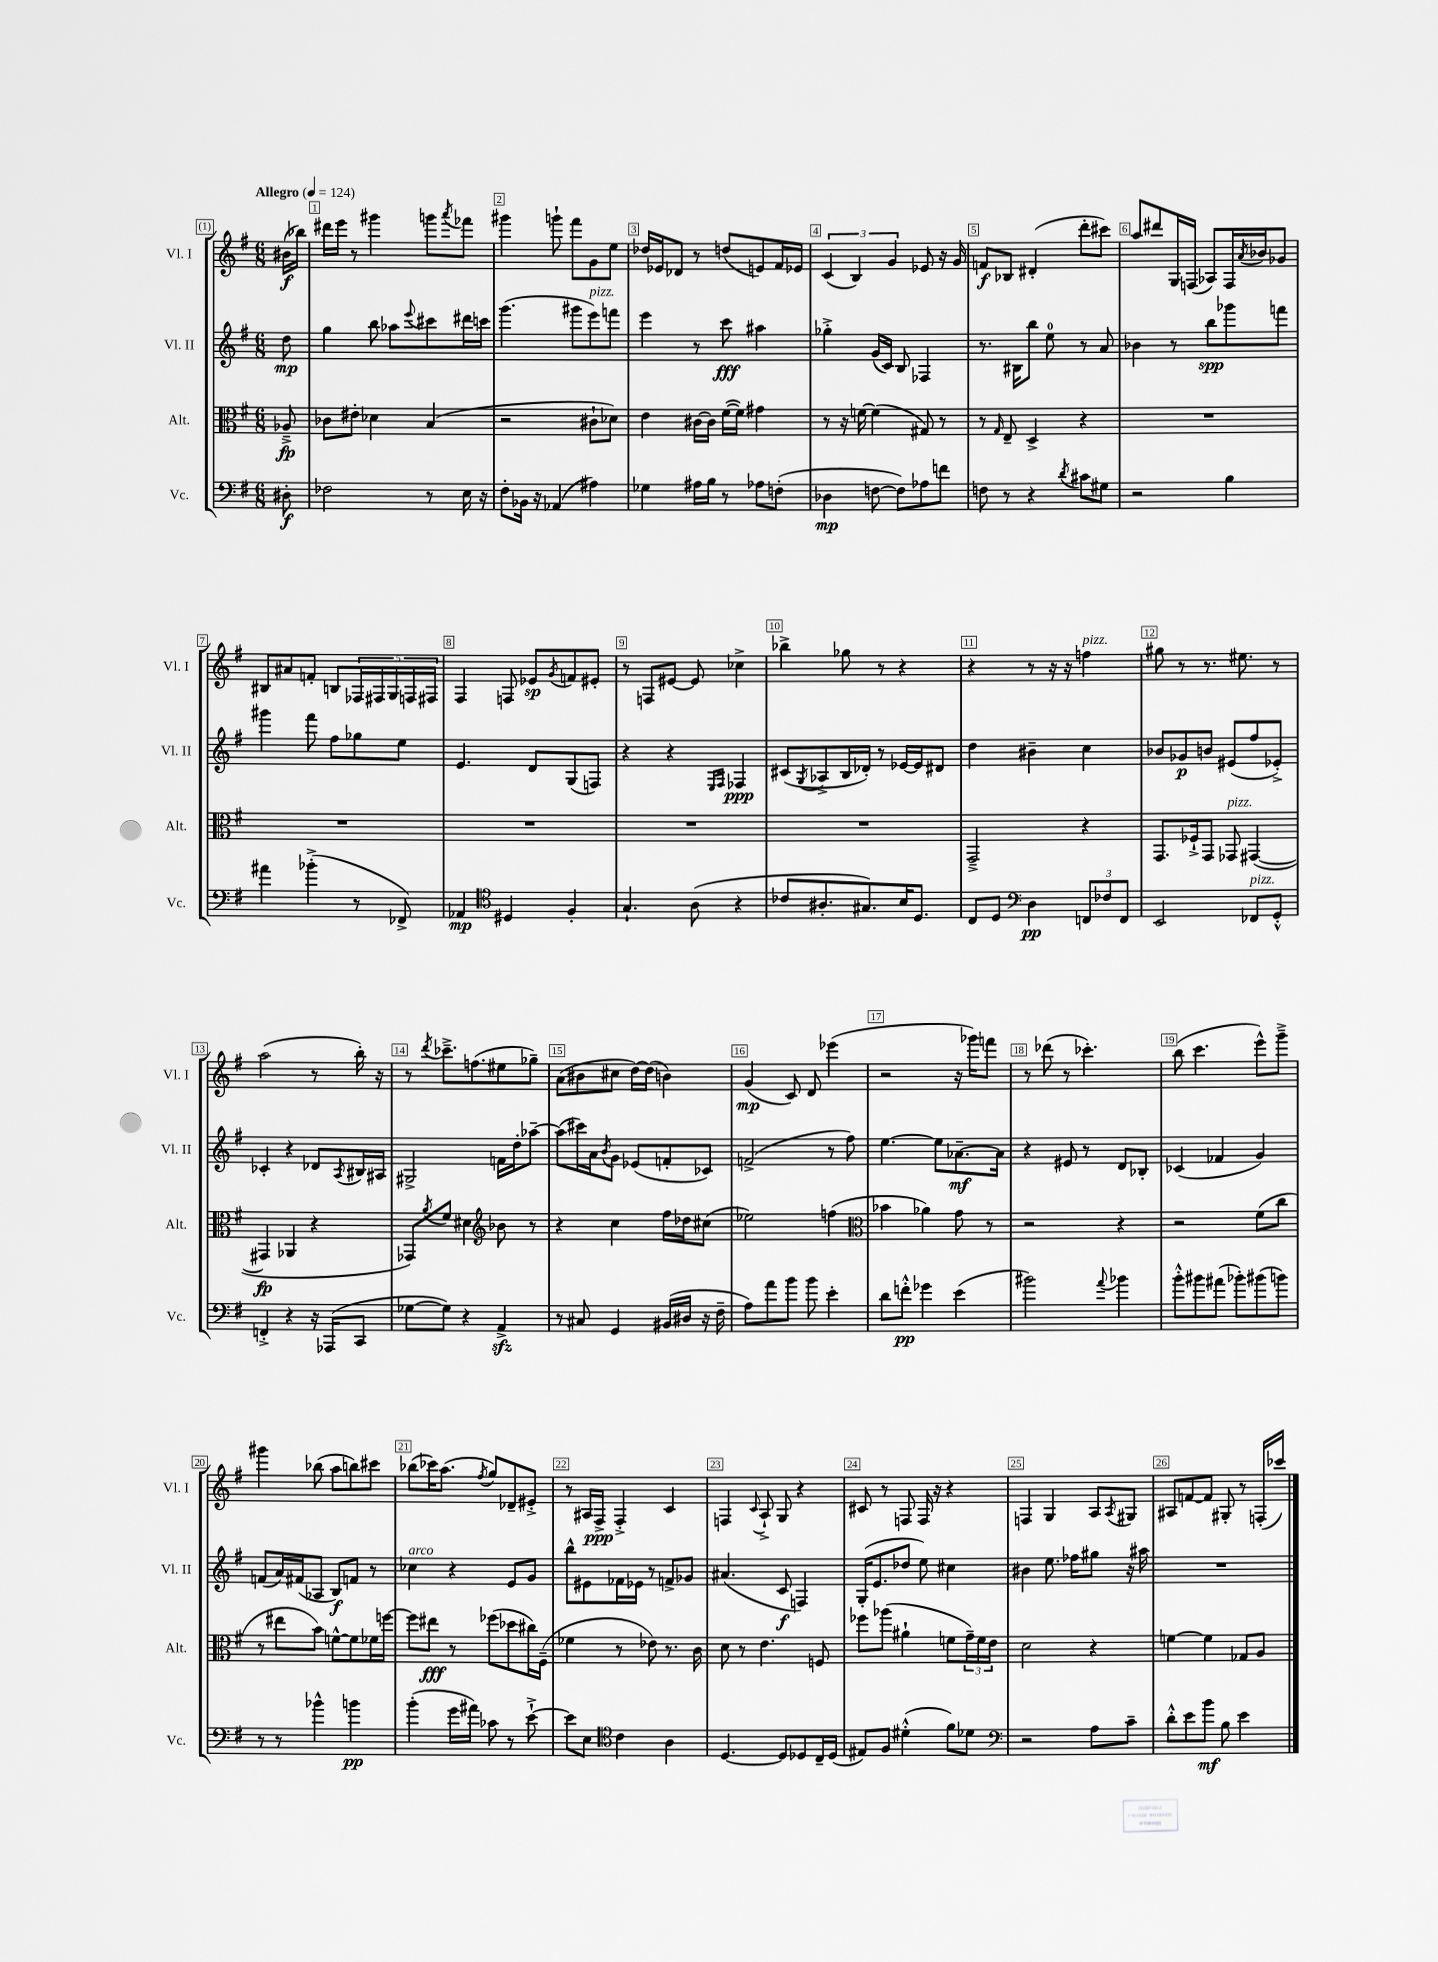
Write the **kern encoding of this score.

**kern	**dynam	**kern	**dynam	**kern	**dynam	**kern	**dynam
*part4	*part4	*part3	*part3	*part2	*part2	*part1	*part1
*staff4	*staff4	*staff3	*staff3	*staff2	*staff2	*staff1	*staff1
*I"Vc.	*	*I"Alt.	*	*I"Vl. II	*	*I"Vl. I	*
*I'Vc.	*	*I'Alt.	*	*I'Vl. II	*	*I'Vl. I	*
*clefF4	*	*clefC3	*	*clefG2	*	*clefG2	*
*k[f#]	*	*k[f#]	*	*k[f#]	*	*k[f#]	*
*M6/8	*	*M6/8	*	*M6/8	*	*M6/8	*
*MM124	*	*MM124	*	*MM124	*	*MM124	*
=	=	=	=	=	=	=	=
!	!	!	!	!	!	!LO:TX:a:B:t=Allegro	!
8D#X'\	f	8A-X~^/	fp	8dd\	mp	(16b#X\LL	f
.	.	.	.	.	.	16bb-X\JJ)	.
=1	=1	=1	=1	=1	=1	=1	=1
2F-X\	.	8c-X\L	.	4gg\	.	16ddd#X\LL	.
.	.	.	.	.	.	16eee\JJ	.
.	.	8e#X'\J	.	.	.	8r	.
.	.	4d-X\	.	8bb\	.	4ggg#X\	.
.	.	.	.	8aa-X\L	.	.	.
.	.	.	.	8qqeee/	.	.	.
8r	.	(4B/	.	8ccc#X\	.	8gggn\L	.
.	.	.	.	.	.	8qaaa/	.
16E\	.	.	.	16ddd#X\L	.	8fff-X\J	.
16r	.	.	.	16cccn\JJ	.	.	.
=2	=2	=2	=2	=2	=2	=2	=2
8F#'\L	.	2r	.	(4.ggg\	.	4ggg#X\	.
16BB-X\Jk	.	.	.	.	.	.	.
16r	.	.	.	.	.	.	.
(4AA-X/	.	.	.	.	.	8gggn`\	.
.	.	.	.	8ggg#X\L	.	8fff#\L	.
!	!	!	!	!LO:TX:a:i:t=pizz.	!	!	!
4A#X\)	.	8c#X`\L	.	8eee\)	.	8g\	.
.	.	8d-X\J)	.	8fffn\J	.	8ee\J	.
=3	=3	=3	=3	=3	=3	=3	=3
4G-X\	.	4e\	.	4eee\	.	16dd-X/LL	.
.	.	.	.	.	.	16e-X/J	.
.	.	.	.	.	.	8d-X/J	.
16A#X\LL	.	[16c#X\LL	.	8r	.	8r	.
16B\JJ	.	16c#\JJ]	.	.	.	.	.
8r	.	([16f#\LL	.	8ccc\	fff	(8ddn/L	.
.	.	16f#\JJ])	.	.	.	.	.
8A-X\L	.	4g#X\	.	4aa#X\	.	8en/)	.
(8Fn'\J	.	.	.	.	.	16f#/L	.
.	.	.	.	.	.	16e-X/JJ	.
=4	=4	=4	=4	=4	=4	=4	=4
4D-X\	mp	8r	.	4gg-X'^\	.	(6c/	.
.	.	16r	.	.	.	.	.
.	.	.	.	.	.	6B/)	.
.	.	[16fn\	.	.	.	.	.
[8Fn\	.	(4f\]	.	(16g/LL	.	.	.
.	.	.	.	16c/JJ)	.	.	.
.	.	.	.	.	.	6g/	.
8F\L])	.	.	.	8B/	.	.	.
8A-X\	.	8G#X/)	.	4F-X/	.	8e-X/	.
8fn\J	.	8r	.	.	.	16r	.
.	.	.	.	.	.	16g/	.
=5	=5	=5	=5	=5	=5	=5	=5
8Fn\	.	8r	.	8.r	.	8fn/L	f
.	.	16qqG/	.	.	.	.	.
8r	.	8E~/	.	.	.	8B-X/J	.
.	.	.	.	16B#X\KL	.	.	.
4r	.	4D^/	.	8bb\J	.	(4d#X'/	.
.	.	.	.	8ee\	.	.	.
8qd/	.	.	.	.	.	.	.
8c#X\L	.	4r	.	8r	.	8ddd'\L	.
8G#X\J	.	.	.	8a/	.	8ccc#X\J)	.
=6	=6	=6	=6	=6	=6	=6	=6
2r	.	2.r	.	4b-X\	.	8aa/L	.
.	.	.	.	.	.	8ddd#X/	.
.	.	.	.	8r	.	16G/L	.
.	.	.	.	.	.	(16Fn/JJ	.
.	.	.	.	8bb\L	spp	8A-X/L)	.
4B\	.	.	.	8ggg-X\	.	16F/L	.
.	.	.	.	.	.	8qa/	.
.	.	.	.	.	.	16b-X/J	.
.	.	.	.	8fffn\J	.	8g-X/J	.
!!LO:LB:g=z
=7	=7	=7	=7	=7	=7	=7	=7
4a#X\	.	2.r	.	4ggg#X\	.	8B#X/L	.
.	.	.	.	.	.	8a#X/	.
(4b-X'^\	.	.	.	8fff#\	.	8fn'/J	.
.	.	.	.	8ff#\L	.	8Bn/L	.
8r	.	.	.	8gg-X\	.	20F-X/L	.
.	.	.	.	.	.	20F#X/	.
.	.	.	.	.	.	20G/	.
8FF-X^/)	.	.	.	8ee\J	.	.	.
.	.	.	.	.	.	20Fn/	.
.	.	.	.	.	.	20F#X/JJ	.
=8	=8	=8	=8	=8	=8	=8	=8
4AA-X/	mp	2.r	.	4.e/	.	4F#/	.
*clefC4	*	*	*	*	*	*	*
4D#X/	.	.	.	.	.	8Fn/	.
.	.	.	.	8d/L	.	8e-X/L	sp
.	.	.	.	.	.	8qg/	.
4F#'/	.	.	.	(8G/	.	8fn/	.
.	.	.	.	8Fn/J)	.	8e#X'/J	.
=9	=9	=9	=9	=9	=9	=9	=9
4.G`/	.	2.r	.	4r	.	8r	.
.	.	.	.	.	.	8Fn/L	.
.	.	.	.	4r	.	[8e#X/J	.
(8A\	.	.	.	.	.	8e#/]	.
.	.	.	.	16qqE/LL	.	.	.
.	.	.	.	16qqF#/JJ	.	.	.
4r	.	.	.	4F-X/	ppp	4cc-X^\	.
=10	=10	=10	=10	=10	=10	=10	=10
8c-X/L	.	2.r	.	(8c#X/L	.	4bb-X^\	.
.	.	.	.	8qG/	.	.	.
8.A#X'/	.	.	.	8A-X^/	.	.	.
.	.	.	.	16B/L	.	8gg-X\	.
8.G#X/)	.	.	.	16d-X'/JJ)	.	.	.
.	.	.	.	8r	.	8r	.
16B/K	.	.	.	[16e-X/LL	.	4r	.
8.D/J	.	.	.	16e-/J]	.	.	.
.	.	.	.	8d#X/J	.	.	.
=11	=11	=11	=11	=11	=11	=11	=11
8C/L	.	2GG~^/	.	4dd\	.	4r	.
8D/J	.	.	.	.	.	.	.
*clefF4	*	*	*	*	*	*	*
4D\	pp	.	.	4b#X~\	.	8r	.
.	.	.	.	.	.	16r	.
.	.	.	.	.	.	16r	.
!	!	!	!	!	!	!LO:TX:a:i:t=pizz.	!
12FFn/L	.	4r	.	4cc\	.	4ffn\	.
12F-X/	.	.	.	.	.	.	.
12FF/J	.	.	.	.	.	.	.
=12	=12	=12	=12	=12	=12	=12	=12
2EE/	.	8.GG/L	.	8b-X/L	.	8gg#X\	.
.	.	.	.	8g-X/	p	8r	.
.	.	16F-X`^/k	.	.	.	.	.
.	.	8GG/J	.	8bn/J	.	8.r	.
!	!	!LO:TX:a:i:t=pizz.	!	!	!	!	!
.	.	8GG-X/	.	(8e#X/L	.	.	.
.	.	.	.	.	.	8.ee#X\	.
!LO:TX:a:i:t=pizz.	!	!	!	!	!	!	!
8FF-X/L	.	([4GG#X/	.	8ff#/	.	.	.
8GG'^^/J	.	.	.	8e-X'^/J)	.	8r	.
!!LO:LB:g=z
=13	=13	=13	=13	=13	=13	=13	=13
4FFn'^/	.	4GG#X/]	fp	4c-X'/	.	(2aa\	.
4r	.	4AA-X/	.	4r	.	.	.
16r	.	4r	.	8d-X/L	.	8r	.
(16AAA-X/KL	.	.	.	.	.	.	.
.	.	.	.	8qA/	.	.	.
8CC/J	.	.	.	16B#X/L	.	16bb'\)	.
.	.	.	.	16A#X/JJ	.	16r	.
=14	=14	=14	=14	=14	=14	=14	=14
[8G-X\L	.	8GG-X/L)	.	2G#X^/	.	8r	.
.	.	8qa/	.	.	.	8qddd/	.
8G-\J])	.	8f#/J	.	.	.	8.ccc-X~^\L	.
4r	.	4d#X\	.	.	.	.	.
.	.	.	.	.	.	(8.ffn\	.
*	*	*clefG2	*	*	*	*	*
4AAzz^/	.	8b-X\	.	16fn\LL	.	8ee#X\	.
.	.	.	.	16dd'\J	.	.	.
.	.	8r	.	[8aa-X~\J	.	8gg-X~\J)	.
=15	=15	=15	=15	=15	=15	=15	=15
8r	.	4r	.	(8aa-\L]	.	(8a\L	.
8C#X/	.	.	.	16ccc#X\L)	.	8b#X\	.
.	.	.	.	16a\J	.	.	.
.	.	.	.	8qb/	.	.	.
4GG/	.	4cc\	.	8g\J	.	8cc#X\J	.
.	.	.	.	(8e-X/L	.	[16dd\LL)	.
.	.	.	.	.	.	(16dd\JJ]	.
(16BB#X/LL	.	16ff#\LL	.	8fn'/	.	4bn\)	.
16D#X/JJ	.	16dd-X\J	.	.	.	.	.
16r	.	(8cc#X\J	.	8c-X/J)	.	.	.
16F#~\	.	.	.	.	.	.	.
=16	=16	=16	=16	=16	=16	=16	=16
8A\L)	.	2ee-X\)	.	(2fn^/	.	(4g/	mp
8a\	.	.	.	.	.	.	.
8b\J	.	.	.	.	.	8c/)	.
8b\	.	.	.	.	.	8d/	.
4e'\	.	(4ffn\	.	8r	.	(4eee-X\	.
.	.	.	.	8ff#\)	.	.	.
=17	=17	=17	=17	=17	=17	=17	=17
*	*	*clefC3	*	*	*	*	*
8d\L	.	4b-X\	.	[4.ee\	.	2r	.
8fn'^^\J	pp	.	.	.	.	.	.
4g-X\	.	4a-X\)	.	.	.	.	.
.	.	.	.	8ee\L]	.	.	.
(4e\	.	8g\	.	[8.a-X~\	mf	16r	.
.	.	.	.	.	.	16ggg-X\KL)	.
.	.	8r	.	.	.	8fffn\J	.
.	.	.	.	16a-\Jk]	.	.	.
=18	=18	=18	=18	=18	=18	=18	=18
2b#X\)	.	2r	.	4r	.	8r	.
.	.	.	.	.	.	(8ddd-X\	.
.	.	.	.	8e#X/	.	8r	.
.	.	.	.	8r	.	4.ccc-X'\)	.
8qqa/	.	.	.	.	.	.	.
4b-X\	.	4r	.	8d/L	.	.	.
.	.	.	.	8B-X'/J	.	.	.
=19	=19	=19	=19	=19	=19	=19	=19
8b'^^\L	.	2r	.	(4c-X/	.	(8bb\	.
8b#X\	.	.	.	.	.	4.ccc\	.
(8a#X\J	.	.	.	4f-X/	.	.	.
8b-X'\L)	.	.	.	.	.	.	.
(8b#X\	.	(8f#\L	.	4g/)	.	8eee^^\L)	.
8bn\J)	.	8cc\J	.	.	.	8ggg~^\J	.
!!LO:LB:g=z
=20	=20	=20	=20	=20	=20	=20	=20
8r	.	8r	.	(8fn/L	.	4ggg#X\	.
8r	.	8ee#X\L	.	16a/L)	.	.	.
.	.	.	.	(16f#X/J	.	.	.
4b-X^^\	.	8b\J)	.	8A-X/J	.	(8bb-X\	.
.	.	[8fn^^\L	.	8B/L)	f	8aa\L	.
4bn\	pp	8f\]	.	8fn/J	.	8bbn\)	.
.	.	16f-X\L	.	8r	.	8ccc#X\J	.
.	.	[16ffn\JJ	.	.	.	.	.
=21	=21	=21	=21	=21	=21	=21	=21
!	!	!	!	!LO:TX:a:i:t=arco	!	!	!
(4b'\	.	8ff\L]	.	4cc-X\	.	(8bb-X\L	.
.	.	8ee#X\J	fff	.	.	16ccc-X\K)	.
.	.	.	.	.	.	(8.aa\J	.
16g\LL	.	8r	.	4r	.	.	.
16a#X\JJ)	.	.	.	.	.	.	.
.	.	.	.	.	.	8qff#/	.
8c-X\	.	(8ff-X\L	.	.	.	8gg/L)	.
8r	.	8dd-X\	.	8e/L	.	8d-X~/	.
[8e`^\	.	16cc#X\L)	.	8g/J	.	8e#X'^/J	.
.	.	(16F#~\JJ	.	.	.	.	.
=22	=22	=22	=22	=22	=22	=22	=22
8e\L]	.	4f-X\	.	8bb^^\L	.	8r	.
8E\J	.	.	.	8e#X\	.	16A#X/LL	.
.	.	.	.	.	.	16F#^/JJ	ppp
*clefC4	*	*	*	*	*	*	*
4c\	.	8r	.	16f-X\L	.	4F#'^/	.
.	.	.	.	16e-X\JJ	.	.	.
.	.	8e-X\)	.	8r	.	.	.
4A\	.	8.r	.	8fn^/L	.	4c/	.
.	.	.	.	8g-X/J	.	.	.
.	.	16c\	.	.	.	.	.
=23	=23	=23	=23	=23	=23	=23	=23
[4.D/	.	8d\	.	(4.a#X/	.	4Fn/	.
.	.	8r	.	.	.	.	.
.	.	.	.	.	.	8qqc/	.
.	.	4.e\	.	.	.	8A`^/	.
8D/L]	.	.	.	8c/	f	8G/	.
8D-X/	.	.	.	4Fn/)	.	4r	.
16C~/L	.	8Fn/	.	.	.	.	.
(16D-/JJ	.	.	.	.	.	.	.
=24	=24	=24	=24	=24	=24	=24	=24
8E#X/L)	.	8ff-X\L	.	(16G'/KL	.	8c#X/	.
.	.	.	.	8.e/	.	.	.
8F#/J	.	(8aa-X\J	.	.	.	8r	.
(4d#X'^^\	.	4a#X`\	.	8dd-X/J	.	8Fn/	.
.	.	.	.	8ee\)	.	16F/	.
.	.	.	.	.	.	16r	.
8f#\L)	.	8fn\L	.	4cc#X\	.	4r	.
8d-X\J	.	24g~\L)	.	.	.	.	.
.	.	24f\	.	.	.	.	.
.	.	24e\JJ	.	.	.	.	.
=25	=25	=25	=25	=25	=25	=25	=25
*clefF4	*	*	*	*	*	*	*
2r	.	2d\	.	4b#X\	.	4Fn/	.
.	.	.	.	8.ee\	.	4G/	.
.	.	.	.	16ff-X\KL	.	.	.
8A\L	.	4r	.	8gg#X\J	.	8A/L	.
.	.	.	.	.	.	8qA/	.
8c~\J	.	.	.	16r	.	8G#X/J	.
.	.	.	.	16aa#X\	.	.	.
=26	=26	=26	=26	=26	=26	=26	=26
8d'^^\L	.	[4fn\	.	2.r	.	8A#X/L	.
8e\	.	.	.	.	.	[8fn/	.
8b\J	mf	4f\]	.	.	.	8f/J]	.
8B\	.	.	.	.	.	8G#X'/	.
4e\	.	8G-X/L	.	.	.	8r	.
.	.	8A/J	.	.	.	(16Fn'/LL	.
.	.	.	.	.	.	16ccc-X/JJ)	.
==	==	==	==	==	==	==	==
*-	*-	*-	*-	*-	*-	*-	*-
